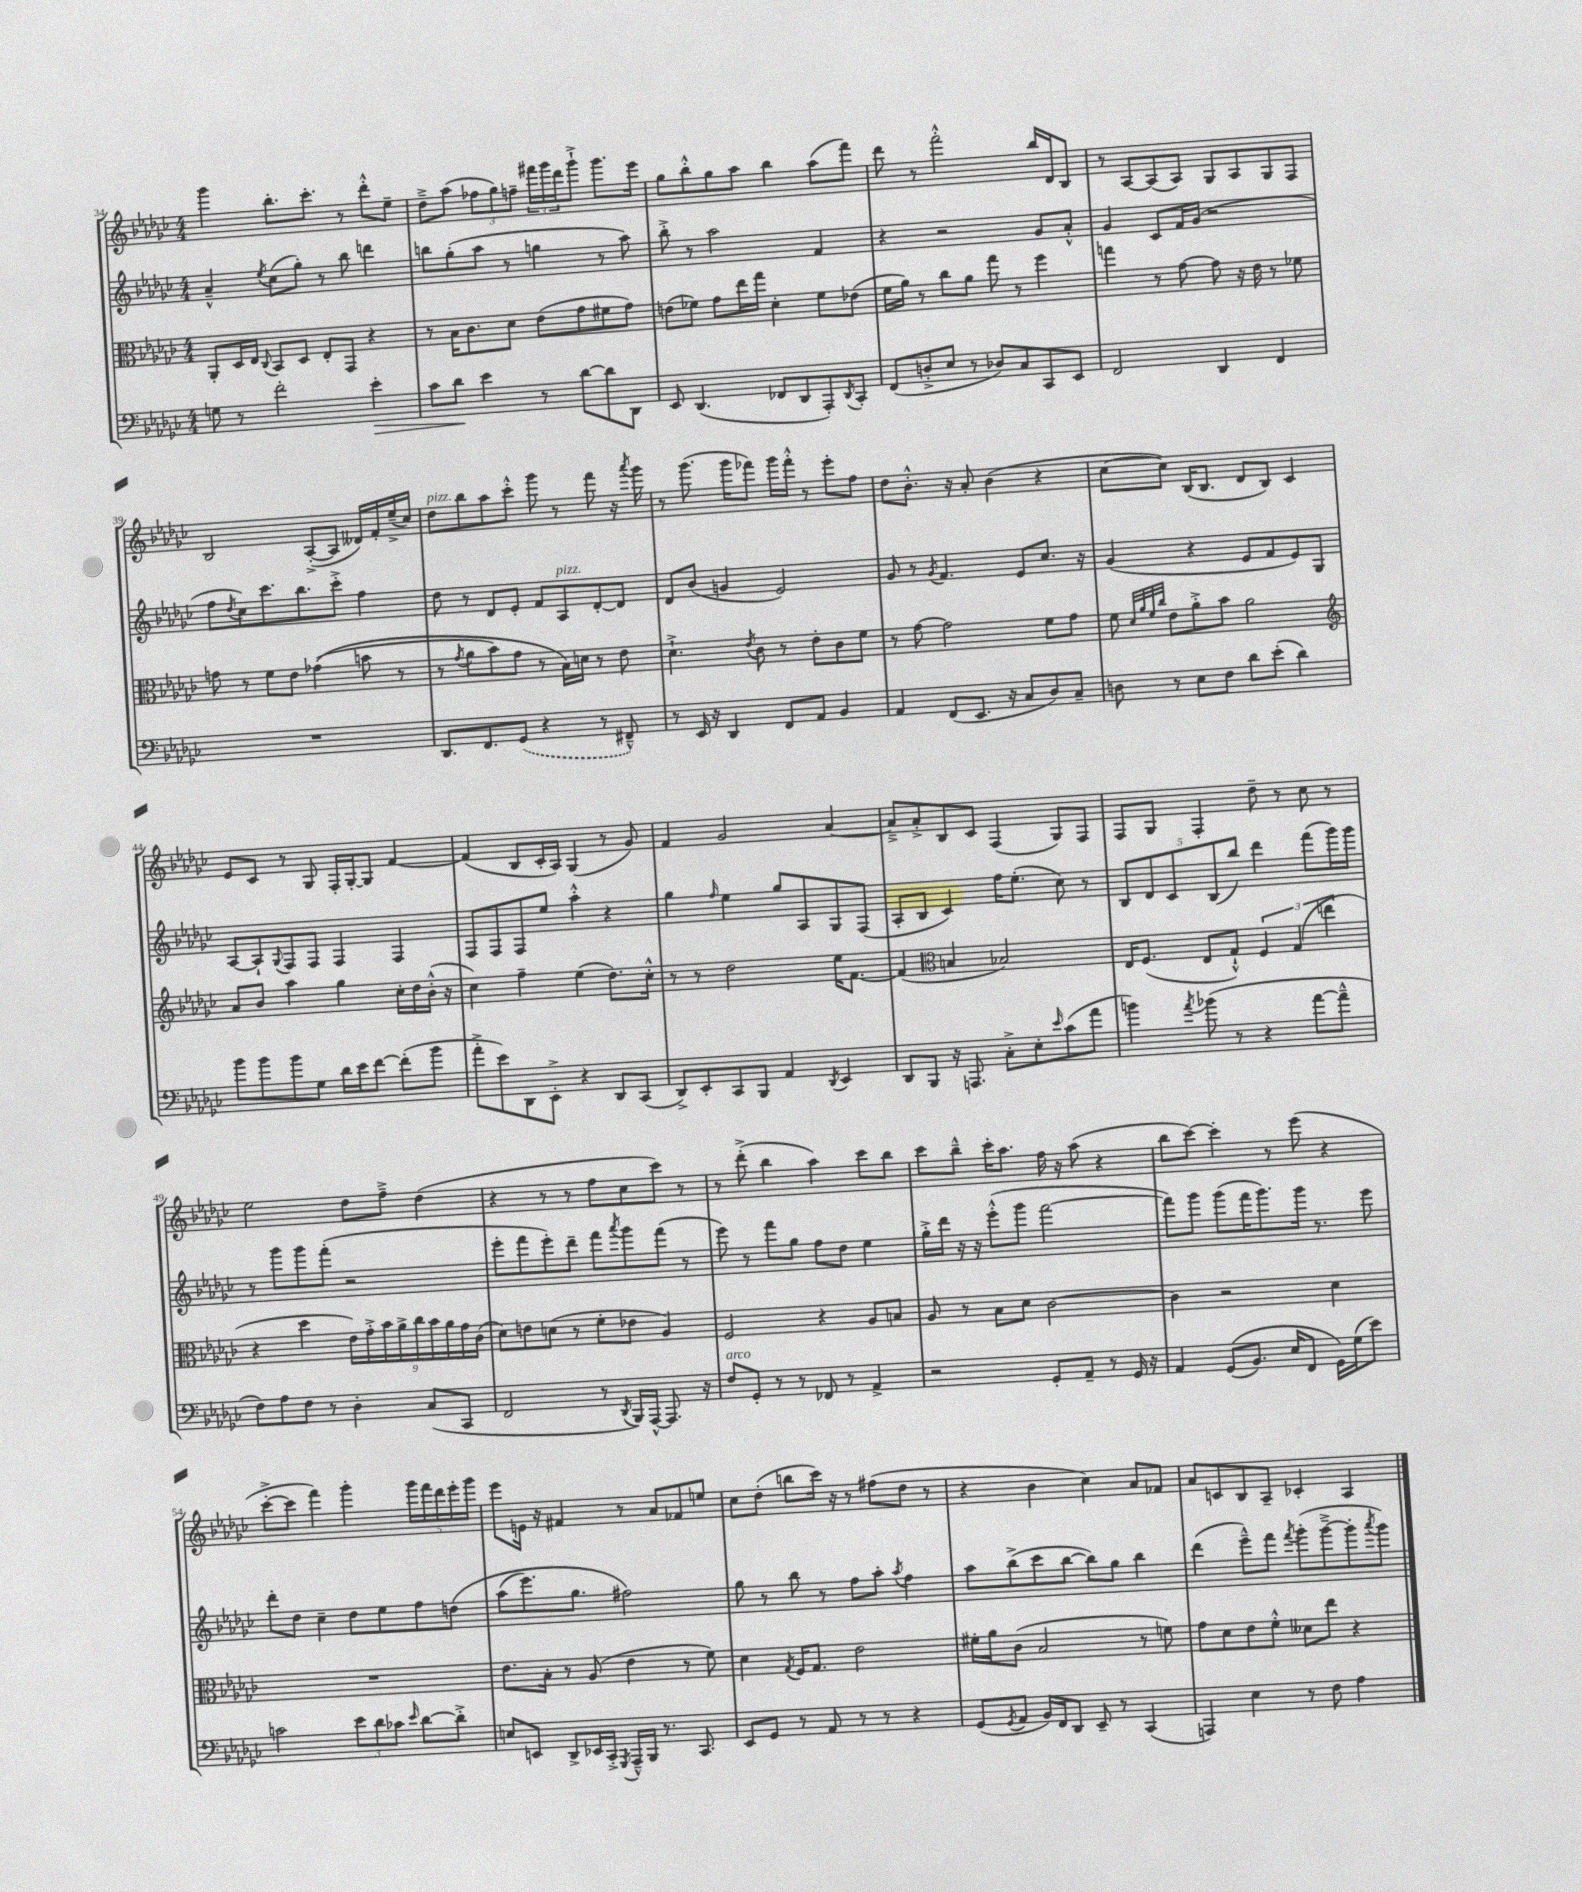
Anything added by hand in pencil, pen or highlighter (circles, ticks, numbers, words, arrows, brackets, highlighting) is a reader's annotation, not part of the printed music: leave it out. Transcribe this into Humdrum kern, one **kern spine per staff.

**kern	**kern	**kern	**kern
*staff4	*staff3	*staff2	*staff1
*clefF4	*clefC3	*clefG2	*clefG2
*k[b-e-a-d-g-c-]	*k[b-e-a-d-g-c-]	*k[b-e-a-d-g-c-]	*k[b-e-a-d-g-c-]
*M4/4	*M4/4	*M4/4	*M4/4
8G\	8AA-'/L	4a-~^^/	4ggg-\
8r	16D-/L	.	.
.	16E-/JJ	.	.
.	8qqC-/	8qee-/	.
2f'\	8BB-/L	(8cc-\L	8.bb-'\L
.	8D-/J	8gg-'\J)	.
.	.	.	8.ccc-'\J
.	8E-'/L	8r	.
.	8GG-/J	8bb-\	8r
4e-'\	4r	4ddd\	8ddd-'^^\L
.	.	.	8ee-~\J
=	=	=	=
8c-\L	8r	8bb\L	8dd-~^\L
8d-\J	16B-\LK	(8gg-'\	(8aa-\J
.	8.c-\	.	.
4e-\	.	8aa-\J	12ff-\L
.	.	.	12gg-\)
.	8d-\J	8r	.
.	.	.	12ff~\J
8r	(8e-\L	4gg\	24fff#\LL
.	.	.	24ggg-\
.	.	.	24ddd-\J
[8d-\L	8g-\	.	8ggg-`^\J
8d-\]	8f#\	8r	8.ggg-\L
8DD-\J	8g-\J)	8aa-\)	.
.	.	.	16eee-\Jk
=	=	=	=
8EE-/	(8e\L	8bb-'^\	8gg-\L
(4.DD-/	8f-\J)	8r	8bb-'^^\
.	8g-\L	2aa-\	8gg-\
.	16ee-\L	.	8aa-\J
.	16gg-\JJ	.	.
8FF-/L	4d-'\	.	4bb-\
8DD-/	.	.	.
8AAA-'/)	8f-\L	4f/	(8aa-\L
8qDD-/	.	.	.
8CC-'/J	(8e-\J	.	8fff\J)
=	=	=	=
(8FF/L	16f\LL	4r	8ddd-\
.	16a-\JJ)	.	.
8D'^/	8r	.	8r
8E-/J	8cc-\L	2r	2fff'^^\
8r	8a-\J	.	.
8D-/L)	8gg-\	.	.
8C-/	8r	.	.
8CC-/	4ff\	8g-/L	16bb-/LL
.	.	.	16d-/J
8EE-/J	.	8a-'^^/J	8B-/J
=	=	=	=
2FF/	4gg\	4g-/	8r
.	.	.	[8A-/L
.	8r	8c-/L	(8A-/]
.	[8g-\	16f/L	8A-/J)
.	.	(16g-/JJ	.
4DD-/	8g-\]	2r	8G-/L
.	16r	.	8A-/
.	16e-\	.	.
4FF/	8r	.	8G-/
.	8f-\	.	8F/J
=	=	=	=
1r	8g\	8ff\L	2B-/
.	.	8qdd-/	.
.	8r	8cc-\)	.
.	8f\L	8.ccc-\	.
.	8e-\J	.	.
.	.	8.bb-\	.
.	&((4g-\	.	([8A-'^/L
.	.	8ccc-'^\J	8A-/]J
.	8b\	4ff\	16d--/LL)
.	.	.	16f'/
.	8r	.	(16ee-~^/
.	.	.	16cc-/JJ)
=	=	=	=
8.DD-/L	8r	8dd-\	8dd-\L
.	8qg-/	.	.
.	8a-\L	8r	8bb-\
8.FF/	.	.	.
.	8b-\)	8d-/L	8aa-\
(8GG-/J	8g-\J	8e-'/J	8ccc-'^^\J
4r	8r	8f/L	8ggg-\
.	16B-\LL&)	8A-/	8r
.	16d\JJ	.	.
8r	8r	[8d-'/	8fff\
8FF#~^^/)	8e-\	8d-/]J	16r
.	.	.	8qaaa-/
.	.	.	16ggg-\
=	=	=	=
8r	4.d-`^\	8d-/L	8r
16EE-/	.	(8b-/J	(8.ggg-\
16r	.	.	.
4DD-/	.	4g/	.
.	.	.	16ggg-\LK
.	8qe-/	.	.
.	8c-\	.	8fff-\J)
8FF/L	8r	2e-/)	16ggg-\LL
.	.	.	16fff-'^^\JJ
8AA-/J	8e-'\L	.	8r
4BB-/	8c-\	.	8eee-'\L
.	8f\J	.	8ff\J
=	=	=	=
4AA-/	8r	8g-/	8dd-\L
.	[8g-\	8r	8.b-'^^\J
.	.	8qg-/	.
(8FF/L	2g-\]	4.f/	.
.	.	.	16r
8.EE-/J	.	.	8a-'/
.	.	.	(4b-\
16r	.	.	.
8C-/L	.	8e-/L	.
8D-/)	8f\L	8.cc-/J	4r
8C-~/J	8g-\J	.	.
.	.	16r	.
=	=	=	=
8D\	8f\	(4g-/	[8cc-\L
.	32qqd-/LLL	.	.
.	32qqa-/	.	.
.	32qqf/	.	.
.	32qqcc-/JJJ	.	.
8r	8e-\L	.	8cc-\]J)
8E-\L	8a-'^\	4r	(16B-/LK
.	.	.	8.B-/J
8F\J	8b-\J	.	.
8d-\L	2a-\	8e-/L	8d-/L
(8e-'\J	.	8f/	8B-/J)
4d-\)	.	8e-/)	4c-/
.	.	8G-/J	.
=	=	=	=
*	*clefG2	*	*
8b-\L	8a-/L	[8A-/L	8e-/L
8b-\	8b-/J	8A-`/]	8c-/J
.	.	8qqG-/	.
8b-\	4aa-\	8F/	8r
8G-\J	.	8F/J	8G-/
16d-\LL	4gg-\	4F/	16F'/LL
16e-\J	.	.	[16G-'/J
[8f\J	.	.	8G-/]J
(8f'\]L	16cc-'\LL	4F/	[4f/
.	16dd-\	.	.
8b-\J	(16b-'^^\JJ	.	.
.	16r	.	.
=	=	=	=
8a-'^\L	4cc-\)	8F/L	(4f/]
8e-\)	.	8F/	.
8DD-\	4ff~\	8F/	8B-/L
8EE-'^\J	.	8ee-/J	16c-'/L
.	.	.	16A-/JJ)
4r	(4ee-\	4aa-'^^\	(4G-/
8DD-/L	8.dd-\L)	4r	8r
(8CC-/J	.	.	8g-/)
.	16cc-'^^\Jk	.	.
=	=	=	=
8DD-^/L)	8r	4gg-\	4f/
8EE-'/	8r	.	.
.	.	16qqff/	.
8CC-/	2dd-\	4ee-\	2g-/
8BBB-/J	.	.	.
4AA-/	.	8gg-/L	.
.	.	8A-/	.
8qDD-/	.	.	.
4EE-/	16ee-\LK	8G-/	[4a-/
.	[8.f\J	.	.
.	.	(8F/J	.
=	=	=	=
8DD-/L	(4f/]	8A-'/L	8a-~^/]L
8BBB-/J	.	8B-/J	8a-'^/
*	*clefC3	*	*
16r	4B/	4c-/)	8B-/
8.AAA/	.	.	.
.	.	.	8c-/J
8C-'^\L	2B-/)	16ff\LK	(4F/
.	.	(8.ee-'\J	.
8E-'\	.	.	.
16qqe-/	.	.	.
(8c-\	.	8cc-\)	8G-/L)
8a-\J	.	8r	8F/J
=	=	=	=
4b\)	16E-/LK	10B-/L	8F/L
.	(8.F/J	.	.
.	.	10d-/	.
.	.	.	8G-/J
.	.	10c-/	.
8qa-/	.	.	.
(8b-\	8E-/L	.	4F'/
.	.	(10B-/	.
8r	8G-`^^/J)	.	.
.	.	10bb-/J)	.
4r	6F/	4ddd-\	8dd-~\
.	.	.	8r
.	(6G-/	.	.
[8a-\L	.	(8fff\L	8cc-\
.	6ee\	.	.
8a-~^^\]J	.	16ggg-\L)	8r
.	.	16ggg-\JJ	.
=	=	=	=
8F\L)	4r	8r	2ee-\
8A-\	.	8ggg-\L	.
8F\J	4dd-\	8ggg-\	.
8r	.	(8fff'\J	.
4D-'\	18e-\LL)	2r	8dd-\L
.	18g-'^\	.	.
.	18b-\	.	.
.	.	.	8ff~^\J
.	18a-^\	.	.
.	18cc-\	.	.
(8C-/L	.	.	(4dd-\
.	18b-\	.	.
.	18a-\	.	.
8CC-/J	.	.	.
.	18g-\	.	.
.	(18c-\JJ	.	.
=	=	=	=
2FF/	8d-\L)	8eee-'\L	4r
.	8e\	8fff\	.
.	(8d\J	8eee-'\)	8r
.	8r	8ddd-~\J	8r
8r	8f'\L	8fff\L	8ff\L
8qDD-/	.	8qaaa-/	.
16BBB-/LL)	8e-\J	8ggg-\	8cc-\
[16AAA-^^/JJ	.	.	.
8.AAA-/]	4A-/)	(8fff\J	8ccc-\J)
.	.	8r	8r
16r	.	.	.
=	=	=	=
8F/L	2F/	8eee-\)	8r
8GG-'/J	.	8r	(8ddd-'^\
8r	.	8fff\L	4bb-\
8r	.	8gg-\J	.
8FF-/	4r	8ff\L	4aa-\)
8r	.	8dd-\J	.
4AA-^/	8A-/L	4ee-\	8ccc-\L
.	8B/J	.	8bb-\J
=	=	=	=
2r	8A-/	16gg-'^\LL	8ccc-\L
.	.	16ddd-\JJ	.
.	8r	16r	8bb-~^^\J
.	.	16r	.
.	8B-\L	(8eee-'^^\L	16ccc-'\LK
.	.	.	8.aa-\J
.	8d-\J	8ggg-\J	.
8GG-'/L	[2c-\	[2fff\	16ff\
.	.	.	16r
8AA-~/J	.	.	(8aa-\
8r	.	.	4r
16GG-/	.	.	.
16r	.	.	.
=	=	=	=
4AA-/	4c-\]	8fff\]L)	8bb-\L
.	.	8ggg-\J	[8ccc-\J)
&((8GG-/L	2r	(8ggg-\L	4ccc-'\]
8.BB-/J)	.	16fff\K	.
.	.	8.ggg-\)	.
.	.	.	8r
16E-/LK	.	.	.
8FF/J	.	16ggg-\Jk	(8eee-\
.	.	8.r	.
16GG-\LL&)	4d-\	.	4r
(16G-\J	.	.	.
8e-\J)	.	8eee-\	.
=	=	=	=
2c\	1r	8ddd-'\L	[8ccc-'^\L
.	.	8dd-\J	8ccc-\]J
.	.	4cc-~\	4fff\)
12e-\L	.	8dd-\L	4ggg-'\
12d-\	.	.	.
.	.	8ee-\	.
12c-\J	.	.	.
16qqe-/	.	.	.
[8d-\L	.	8ff\	20ggg-\LL
.	.	.	20fff\
.	.	.	20ddd-\
8d-'^\]J	.	&(8dd\J	.
.	.	.	20eee-'\
.	.	.	20ggg-\JJ
=	=	=	=
8E/L	8.e-\L	(8aa-\L	8eee-\L
8EE/J	.	8.eee-\)	16e\Jk
.	16B-'\Jk	.	16r
8DD-^/L	8r	.	4f#/
.	.	8.gg-\J	.
16EE-/L	(8A-/	.	.
16CC-'^/JJ	.	.	.
8qGGG-/	.	.	.
16AAA-~^^/LL	4e-\	2ff#\&)	8r
16BBB-/JJ	.	.	.
8.r	.	.	8a-/L
.	8r	.	8f-/
8.CC-/	.	.	.
.	8f\)	.	8ee/J
=	=	=	=
8EE-/L	4d-\	8gg-\	8cc-\L
8GG-/J	.	8r	(8dd-'\J
.	8qG-/	.	.
8r	16F/LK	8bb-\	8bb\L
.	8.G-/J	.	.
8AA-/	.	8r	16ccc-\Jk)
.	.	.	16r
8r	2e-\	8ff\L	8r
8r	.	8aa-'\J	(8ff#\L
.	.	8qaa-/	.
4r	.	4ff\	8dd-\J
.	.	.	8r
=	=	=	=
(8GG-/L	16f#'\LL	8aa-\L	4r
.	16a-\J	.	.
8qGG-/	.	.	.
8AA-/J	(8c-\J	(8bb-^\	.
16BB-/LL)	2B-/	8ccc-\	4b-\
16FF/J	.	.	.
8DD-/J	.	[8bb-\J	.
8EE-~/	.	8bb-\]L)	4cc-\)
8r	.	8gg-\J	.
(4CC-/	8r	4bb-\	8a-/L
.	8f\)	.	8f-/J
=	=	=	=
4AAA/)	8g-\L	(4ddd-\	8a-/L
.	8d-\	.	8c/
4E-\	8e-\	8eee-~^^\L)	8B-/
.	8f'^^\J	8fff\J	8A-~/J
.	.	8qfff/	.
8r	8d--\L	(8ggg-'\L	4c-'/
8F\	8ee-\J	[8ggg-~^\	.
4A-\	4r	8ggg-'\]	4A-/
.	.	8qaaa-/	.
.	.	8ggg-\J)	.
==	==	==	==
*-	*-	*-	*-
